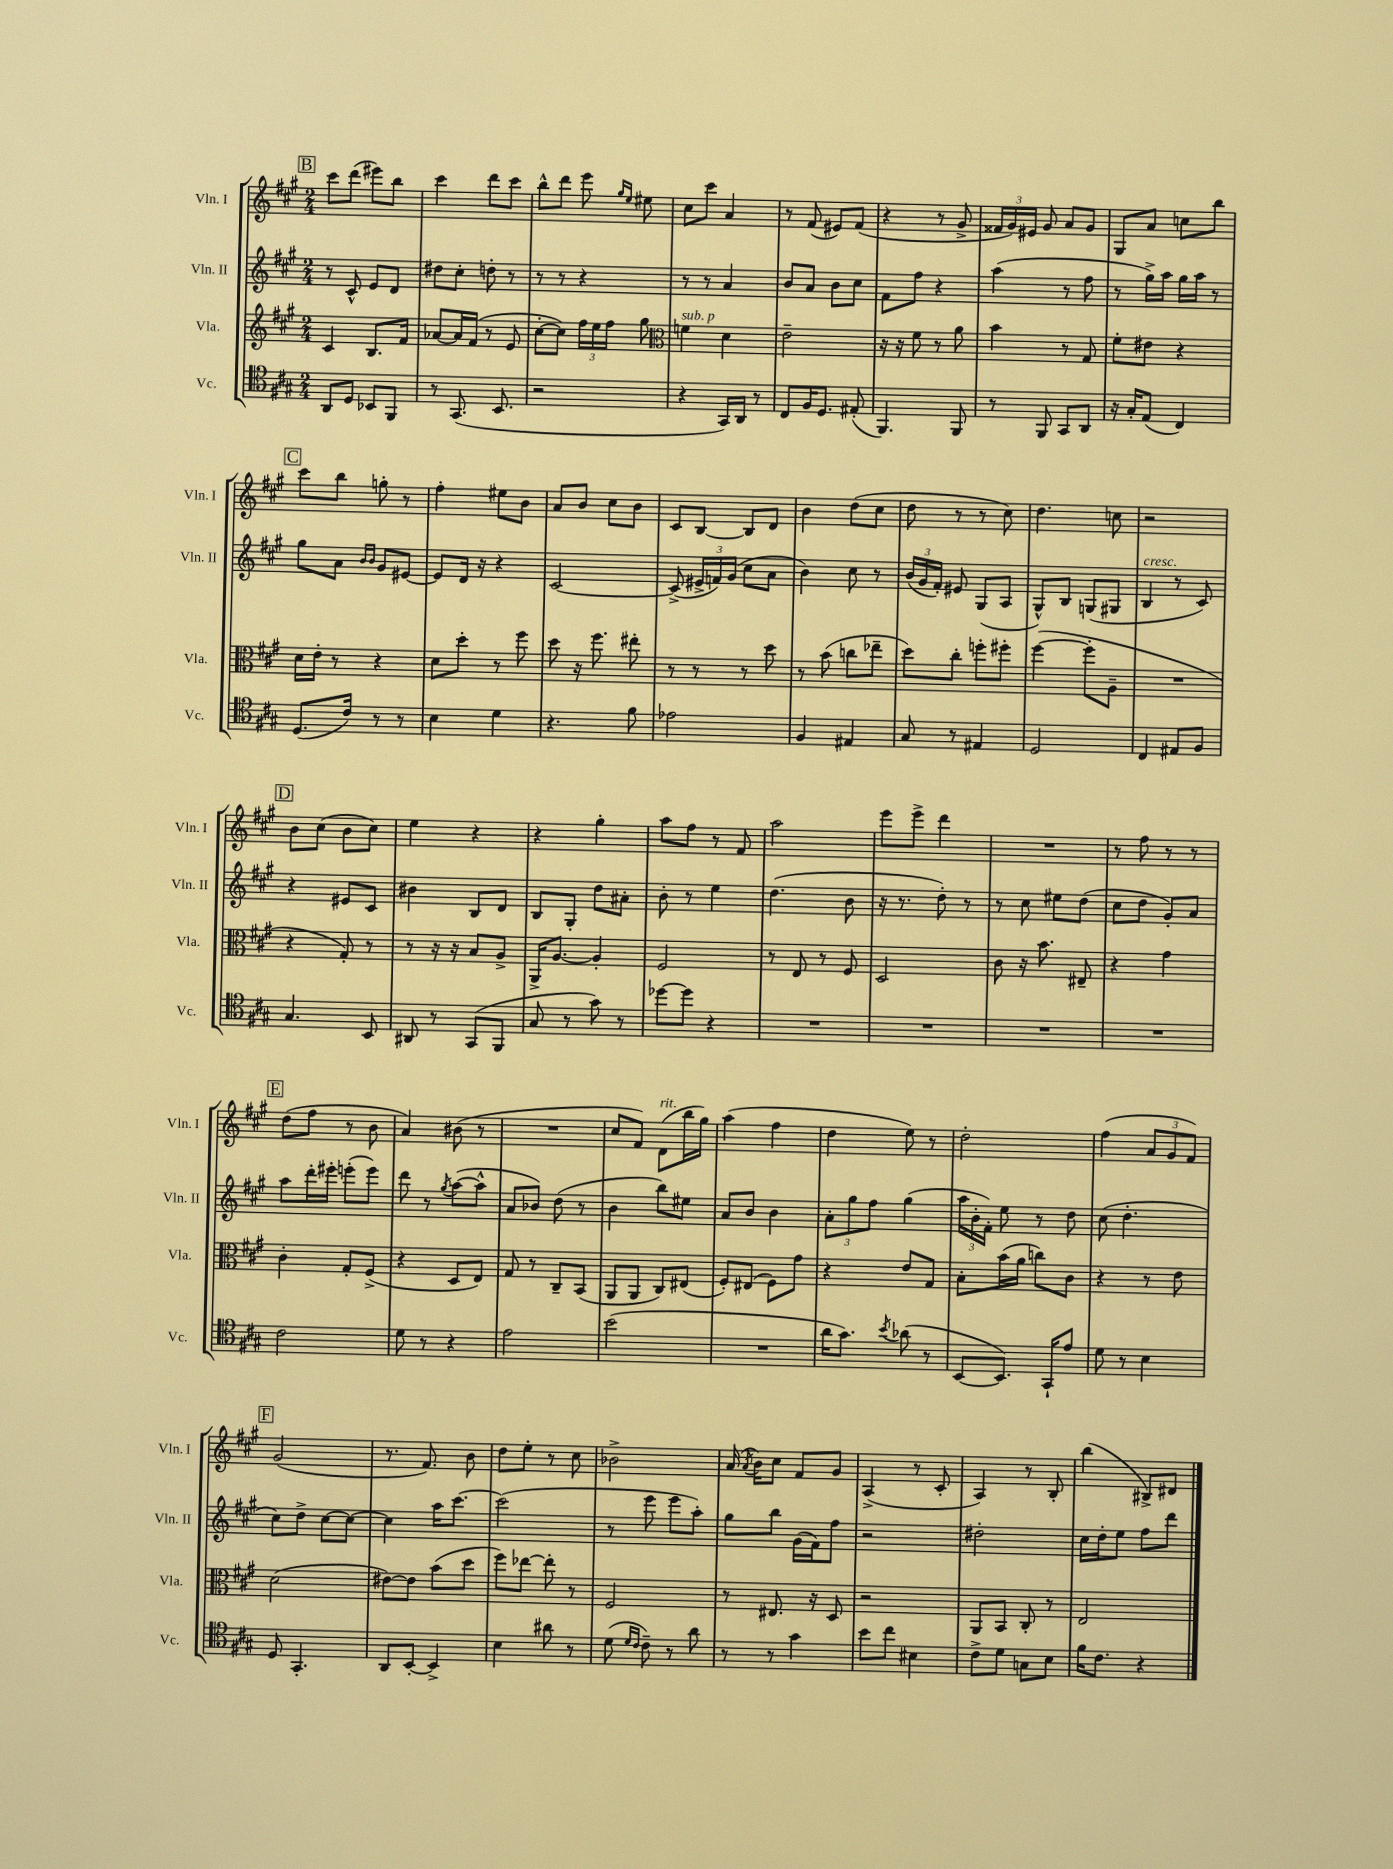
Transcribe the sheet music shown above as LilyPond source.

<<
\new StaffGroup <<
\new Staff = "s0" \with { instrumentName = "Vln. I" shortInstrumentName = "Vln. I" } {
    \clef treble \key a \major \numericTimeSignature \time 2/4
    \autoBeamOff \mark \markup { \box "B" } cis'''8[ d'''8]( eis'''8[) b''8] |
    cis'''4 d'''8[ cis'''8] |
    b''8[-^ d'''8] e'''8 \grace { gis''16[ e''16] } eis''8 |
    cis''8[ cis'''8] a'4 |
    r8 fis'8( eis'8[) fis'8]( |
    r4 r8 gis'8-> |
    \tuplet 3/2 { fisis'16[ gis'16) eis'16] } gis'8 a'8[ gis'8] |
    gis8[ a'8] c''8[ b''8] |
    \mark \markup { \box "C" } cis'''8[ b''8] g''8-. r8 |
    fis''4-. eis''8[ b'8] |
    a'8[ b'8] cis''8[ b'8] |
    cis'8[ b8]~ b8[ d'8] |
    b'4 d''8[( cis''8] |
    d''8 r8 r8 cis''8) |
    d''4. c''8 |
    r2 |
    \mark \markup { \box "D" } b'8[ cis''8]( b'8[ cis''8]) |
    e''4 r4 |
    r4 gis''4-. |
    a''8[ fis''8] r8 fis'8 |
    a''2 |
    e'''8[ e'''8]-> d'''4 |
    R2 |
    r8 fis''8 r8 r8 |
    \mark \markup { \box "E" } d''8[( fis''8] r8 b'8 |
    a'4) bis'8( r8 |
    R2 |
    cis''8[ fis'8]) d'8[^\markup { \italic "rit." }( b''16 gis''16]) |
    a''4( fis''4 |
    d''4 e''8) r8 |
    d''2-. |
    fis''4( \tuplet 3/2 { a'8[ gis'8 fis'8]) } |
    \mark \markup { \box "F" } gis'2( |
    r8. fis'8.) b'8 |
    d''8[ e''8]-. r8 cis''8 |
    bes'2-> |
    a'16( \acciaccatura { a'8 } b'16[) cis''8] fis'8[ gis'8] |
    a4->( r8 cis'8-. |
    a4) r8 b8-. |
    b''4( bis8[->) dis'8] \bar "|." |
}
\new Staff = "s1" \with { instrumentName = "Vln. II" shortInstrumentName = "Vln. II" } {
    \clef treble \key a \major \numericTimeSignature \time 2/4
    \autoBeamOff \mark \markup { \box "B" } r8 cis'8-^ e'8[ d'8] |
    dis''8[ cis''8]-. d''8-. r8 |
    r8 r8 r4 |
    r8 r8 a'4 |
    b'8[ a'8] b'8[ cis''8] |
    fis'8[ fis''8] r4 |
    a''4( r8 fis''8 |
    r8 gis''16[->) a''16] gis''16[ a''16] r8 |
    \mark \markup { \box "C" } gis''8[ a'8] \grace { b'16[ b'16] } gis'8[ eis'8]~ |
    eis'8[ d'16] r16 r4 |
    cis'2~ |
    cis'8->( \tuplet 3/2 { eis'16[-> f'16) gis'16]( } cis''8[ a'8] |
    b'4) cis''8 r8 |
    \tuplet 3/2 { b'16[( gis'16 fis'16]-.) } eis'8 gis8[( a8] |
    gis8[-^) b8] g8[( gis8] |
    b4^\markup { \italic "cresc." } r8 cis'8) |
    \mark \markup { \box "D" } r4 eis'8[ cis'8] |
    bis'4 b8[ d'8] |
    b8[ gis8]-. d''8[ ais'8]-. |
    b'8-. r8 e''4 |
    d''4.( b'8 |
    r16 r8. d''8-.) r8 |
    r8 cis''8 eis''8[ d''8]( |
    cis''8[ d''8] gis'8[-.) a'8] |
    \mark \markup { \box "E" } a''8[ d'''16-. eis'''16]-. e'''8[-.( e'''8]) |
    d'''8 r8 \acciaccatura { gis''8 } a''8[~( a''8]-^ |
    a'8[ bes'8]) d''8( r8 |
    b'4 b''8[) eis''8] |
    a'8[ b'8] b'4 |
    \tuplet 3/2 { a'8[-. gis''8 fis''8] } gis''4( |
    \tuplet 3/2 { a''16[ b'16-. fis'16]-.) } e''8 r8 d''8 |
    cis''8( d''4.-. |
    \mark \markup { \box "F" } cis''8[) d''8]-> cis''8[~ cis''8]~ |
    cis''4 a''16[ cis'''8.]~ |
    cis'''2( |
    r8 e'''8 e'''8[ a''8]-.) |
    gis''8[ b''8] gis'16[( fis'16) fis''8] |
    r2 |
    dis''2-. |
    cis''16[ d''16-. e''8] fis''8[ d'''8] \bar "|." |
}
\new Staff = "s2" \with { instrumentName = "Vla." shortInstrumentName = "Vla." } {
    \clef treble \key a \major \numericTimeSignature \time 2/4
    \autoBeamOff \mark \markup { \box "B" } cis'4 b8.[ fis'16] |
    aes'8[~ aes'16 fis'16]( r8 e'8 |
    cis''8[~-. cis''8]) \tuplet 3/2 { fis''16[ e''16 fis''16] } gis''8 |
    \clef alto f'4^\markup { \italic "sub. p" } d'4 |
    e'2-- |
    r16 r16 fis'8 r8 a'8 |
    b'4 r8 gis8 |
    fis'8[-. eis'8] r4 |
    \mark \markup { \box "C" } d'16[ e'16]-. r8 r4 |
    d'8[ d''8]-. r8 fis''8 |
    d''8 r16 fis''8. eis''8-. |
    r8 r8 r8 d''8 |
    r8 b'8( c''8[ ees''8]-- |
    d''8[) cis''8]-. f''8[-. fis''8]-. |
    fis''4~( fis''8[-. a8]-- |
    R2 |
    \mark \markup { \box "D" } r4 gis8-.) r8 |
    r8 r16 r16 b8[ a8]-> |
    a,16[-> a8.]~ a4-. |
    fis2 |
    r8 e8 r8 fis8 |
    d2 |
    cis'8 r16 b'8. eis8-- |
    r4 gis'4 |
    \mark \markup { \box "E" } cis'4-. gis8[-. fis8]->( |
    r4 d8[ e8]) |
    gis8 r8 cis8[-- b,8]( |
    a,8[ a,8] cis8[) eis8]( |
    fis8[-.) eis8]( fis8[) gis'8] |
    r4 e'8[ gis8] |
    b8[-. b'16( a'16] c''8[) cis'8] |
    r4 r8 e'8 |
    \mark \markup { \box "F" } d'2( |
    eis'8[~) eis'8] b'8[( d''8] |
    fis''8[) ees''8]~ ees''8-. r8 |
    fis2 |
    r8 eis8. r16 d8 |
    r2 |
    a,8[ b,8] cis8-. r8 |
    e2 \bar "|." |
}
\new Staff = "s3" \with { instrumentName = "Vc." shortInstrumentName = "Vc." } {
    \clef tenor \key a \major \numericTimeSignature \time 2/4
    \autoBeamOff \mark \markup { \box "B" } a,8[ d8] bes,8[ fis,8] |
    r8 gis,8.( b,8. |
    r2 |
    r4 gis,16[) a,16] r8 |
    cis8[ fis16 d8.] eis8-.( |
    fis,4.) fis,8 |
    r8 fis,8 gis,8[ a,8] |
    r16 gis16[-. e8]( cis4) |
    \mark \markup { \box "C" } d8.[( cis'16]) r8 r8 |
    b4 d'4 |
    r4. fis'8 |
    ees'2 |
    fis4 eis4 |
    gis8 r8 eis4 |
    d2 |
    cis4 eis8[ fis8] |
    \mark \markup { \box "D" } gis4. b,8 |
    ais,8 r8 gis,8[( fis,8] |
    gis8 r8 gis'8) r8 |
    des''8[~ des''8] r4 |
    R2 |
    R2 |
    R2 |
    R2 |
    \mark \markup { \box "E" } cis'2 |
    d'8 r8 r4 |
    e'2 |
    b'2( |
    R2 |
    a'16[ gis'8.]) \acciaccatura { b'8 } aes'8( r8 |
    b,8[~ b,8.]) gis,16[-! e'8] |
    d'8 r8 b4 |
    \mark \markup { \box "F" } d8 gis,4.-. |
    a,8[ b,8]~-. b,4-> |
    b4 ais'8 r8 |
    d'8( \grace { d'16[ cis'16] } cis'8--) r8 a'8 |
    r8 r8 gis'4 |
    b'8[ cis''8] bis4 |
    cis'8[-> d'8] g8[ b8] |
    fis'16[ cis'8.] r4 \bar "|." |
}
>>
>>
\layout { \context { \Score \remove "Bar_number_engraver" } }
